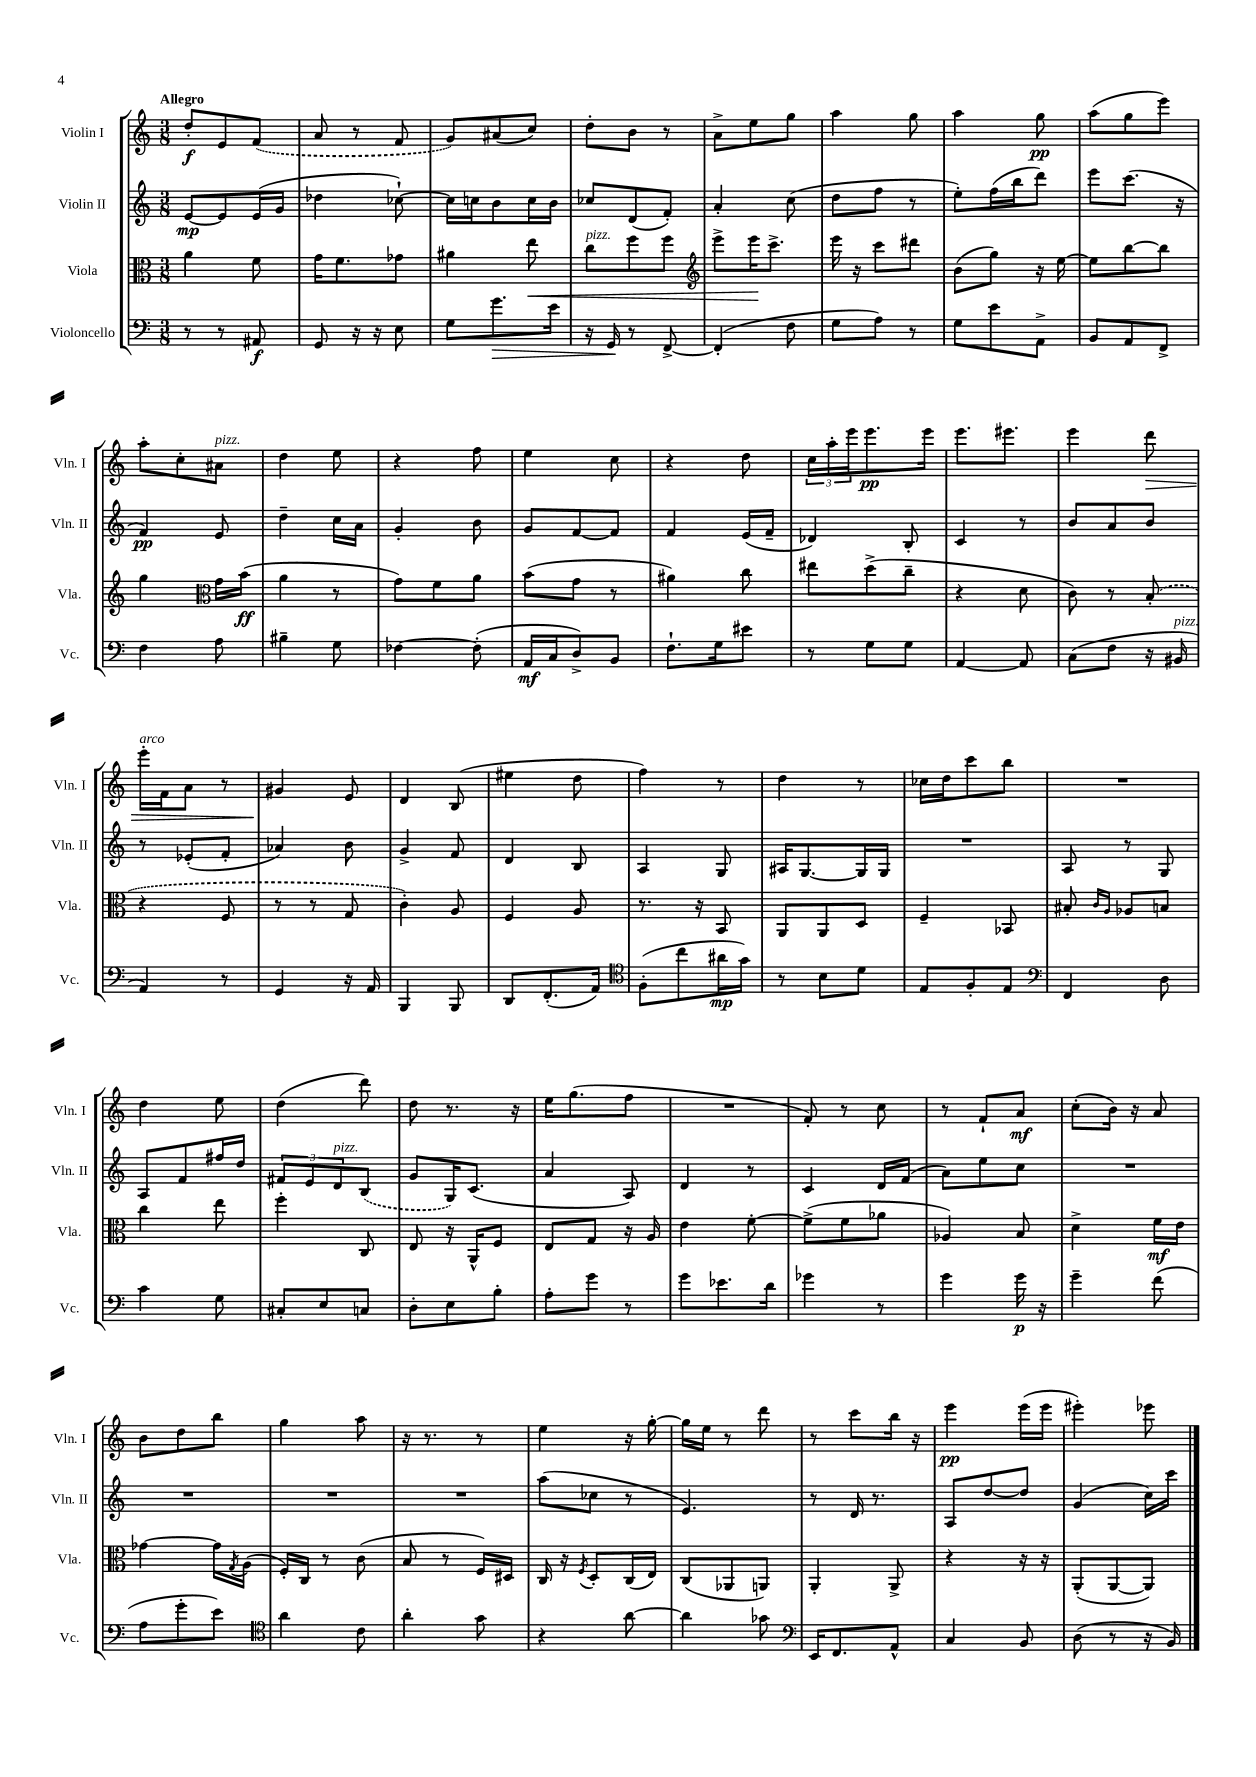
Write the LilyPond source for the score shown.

<<
\new StaffGroup <<
\new Staff = "s0" \with { instrumentName = "Violin I" shortInstrumentName = "Vln. I" } {
    \clef treble \key c \major \numericTimeSignature \time 3/8 \tempo "Allegro"
    d''8-.\f e'8 \once \slurDashed f'8( |
    a'8 r8 f'8 |
    g'8) ais'8( c''8) |
    d''8-. b'8 r8 |
    a'8-> e''8 g''8 |
    a''4 g''8 |
    a''4 g''8\pp |
    a''8( g''8 e'''8) |
    a''8-. c''8-. ais'8^\markup { \italic "pizz." } |
    d''4 e''8 |
    r4 f''8 |
    e''4 c''8 |
    r4 d''8 |
    \tuplet 3/2 { c''16 a''16-. e'''16 } e'''8.\pp e'''16 |
    e'''8. eis'''8. |
    e'''4 d'''8\> |
    e'''16-.^\markup { \italic "arco" } f'16 a'8 r8 |
    gis'4\! e'8 |
    d'4 b8( |
    eis''4 d''8 |
    f''4) r8 |
    d''4 r8 |
    ces''16 d''16 c'''8 b''8 |
    R4. |
    d''4 e''8 |
    d''4( d'''8) |
    d''8 r8. r16 |
    e''16 g''8.( f''8 |
    R4. |
    f'8-.) r8 c''8 |
    r8 f'8-! a'8\mf |
    c''8-.( b'16) r16 a'8 |
    b'8 d''8 b''8 |
    g''4 a''8 |
    r16 r8. r8 |
    e''4 r16 g''16~-. |
    g''16 e''16 r8 d'''8 |
    r8 c'''8 b''16 r16 |
    e'''4\pp e'''16( e'''16 |
    eis'''4-.) ees'''8 \bar "|." |
}
\new Staff = "s1" \with { instrumentName = "Violin II" shortInstrumentName = "Vln. II" } {
    \clef treble \key c \major \numericTimeSignature \time 3/8
    e'8~\mp e'8 e'16( g'16 |
    des''4 ces''8~-!) |
    ces''16 c''16 b'8 c''16 b'16 |
    ces''8 d'8( f'8-.) |
    a'4-. c''8( |
    d''8 f''8 r8 |
    e''8-.) f''16( b''16 d'''8) |
    e'''8 c'''8.( r16 |
    f'4\pp) e'8 |
    d''4-- c''16 a'16 |
    g'4-. b'8 |
    g'8 f'8~ f'8 |
    f'4 e'16( f'16-- |
    des'4) b8-. |
    c'4 r8 |
    b'8 a'8 b'8 |
    r8 ees'8-.( f'8-. |
    aes'4) b'8 |
    g'4-> f'8 |
    d'4 b8 |
    a4 g8 |
    ais16 g8.~ g16 g16 |
    R4. |
    a8 r8 g8 |
    a8 f'8 fis''16 d''16 |
    \tuplet 3/2 { fis'8 e'8 d'8^\markup { \italic "pizz." } } \once \slurDashed b8( |
    g'8 g16) c'8.( |
    a'4 a8) |
    d'4 r8 |
    c'4 d'16 f'16( |
    a'8) e''8 c''8 |
    R4. |
    R4. |
    R4. |
    R4. |
    a''8( ces''8 r8 |
    e'4.) |
    r8 d'16 r8. |
    a8 d''8~ d''8 |
    g'4( c''16) c'''16 \bar "|." |
}
\new Staff = "s2" \with { instrumentName = "Viola" shortInstrumentName = "Vla." } {
    \clef alto \key c \major \numericTimeSignature \time 3/8
    a'4 f'8 |
    g'16 f'8. ges'8 |
    ais'4 e''8\< |
    c''8^\markup { \italic "pizz." } f''8 f''8 |
    \clef treble e'''8-> e'''16\! c'''8.-> |
    e'''16 r16 c'''8 dis'''8 |
    b'8( g''8) r16 e''16~ |
    e''8 b''8~ b''8 |
    g''4 \clef alto g'16 b'16\ff( |
    a'4 r8 |
    g'8) f'8 a'8 |
    b'8( g'8 r8 |
    ais'4) c''8 |
    eis''8 d''8->( c''8-- |
    r4 d'8 |
    c'8) r8 \once \slurDashed b8-.( |
    r4 f8 |
    r8 r8 g8 |
    c'4-.) a8 |
    f4 a8 |
    r8. r16 b,8 |
    a,8 a,8 d8 |
    f4-- bes,8 |
    bis8-. \grace { c'16 a16 } aes8 b8 |
    c''4 e''8 |
    f''4-. c8 |
    e8 r16 a,16-^ f8 |
    e8 g8 r16 a16 |
    e'4 f'8~-. |
    f'8->( f'8 aes'8 |
    aes4) b8 |
    d'4-> f'16\mf e'16 |
    ges'4~ ges'16 \acciaccatura { g8 } a16( |
    f16-.) c16 r8 c'8( |
    b8 r8 f16) dis16 |
    c16 r16 \acciaccatura { f8 } d8-. c16( e16) |
    c8( aes,8 a,8) |
    a,4-. a,8-> |
    r4 r16 r16 |
    a,8-.( a,8~ a,8) \bar "|." |
}
\new Staff = "s3" \with { instrumentName = "Violoncello" shortInstrumentName = "Vc." } {
    \clef bass \key c \major \numericTimeSignature \time 3/8
    r8 r8 ais,8\f |
    g,8 r16 r16 e8 |
    g8 g'8.\> e'16 |
    r16 g,16\! r8 f,8~-> |
    f,4-.( f8 |
    g8 a8) r8 |
    g8 e'8 a,8-> |
    b,8 a,8 f,8-> |
    f4 a8 |
    bis4-- g8 |
    fes4~ fes8-.( |
    a,16\mf c16 d8->) b,8 |
    f8.-! g16 eis'8 |
    r8 g8 g8 |
    a,4~ a,8 |
    c8( f8 r16 bis,16^\markup { \italic "pizz." } |
    a,4) r8 |
    g,4 r16 a,16 |
    b,,4 b,,8 |
    d,8 f,8.-.( a,16) |
    \clef tenor f8-.( c''8 ais'16\mp g'16) |
    r8 b8 d'8 |
    e8 f8-. e8 |
    \clef bass f,4 d8 |
    c'4 g8 |
    cis8-. e8 c8 |
    d8-. e8 b8-. |
    a8-. g'8 r8 |
    g'8 ees'8. d'16 |
    ges'4 r8 |
    g'4 g'16\p r16 |
    g'4-- f'8( |
    a8 g'8-. e'8) |
    \clef tenor a'4 c'8 |
    a'4-. g'8 |
    r4 a'8~ |
    a'4 ges'8 |
    \clef bass e,16 f,8. a,8-^ |
    c4 b,8 |
    d8( r8 r16 b,16) \bar "|." |
}
>>
>>
\layout { \context { \Score \remove "Bar_number_engraver" } }
